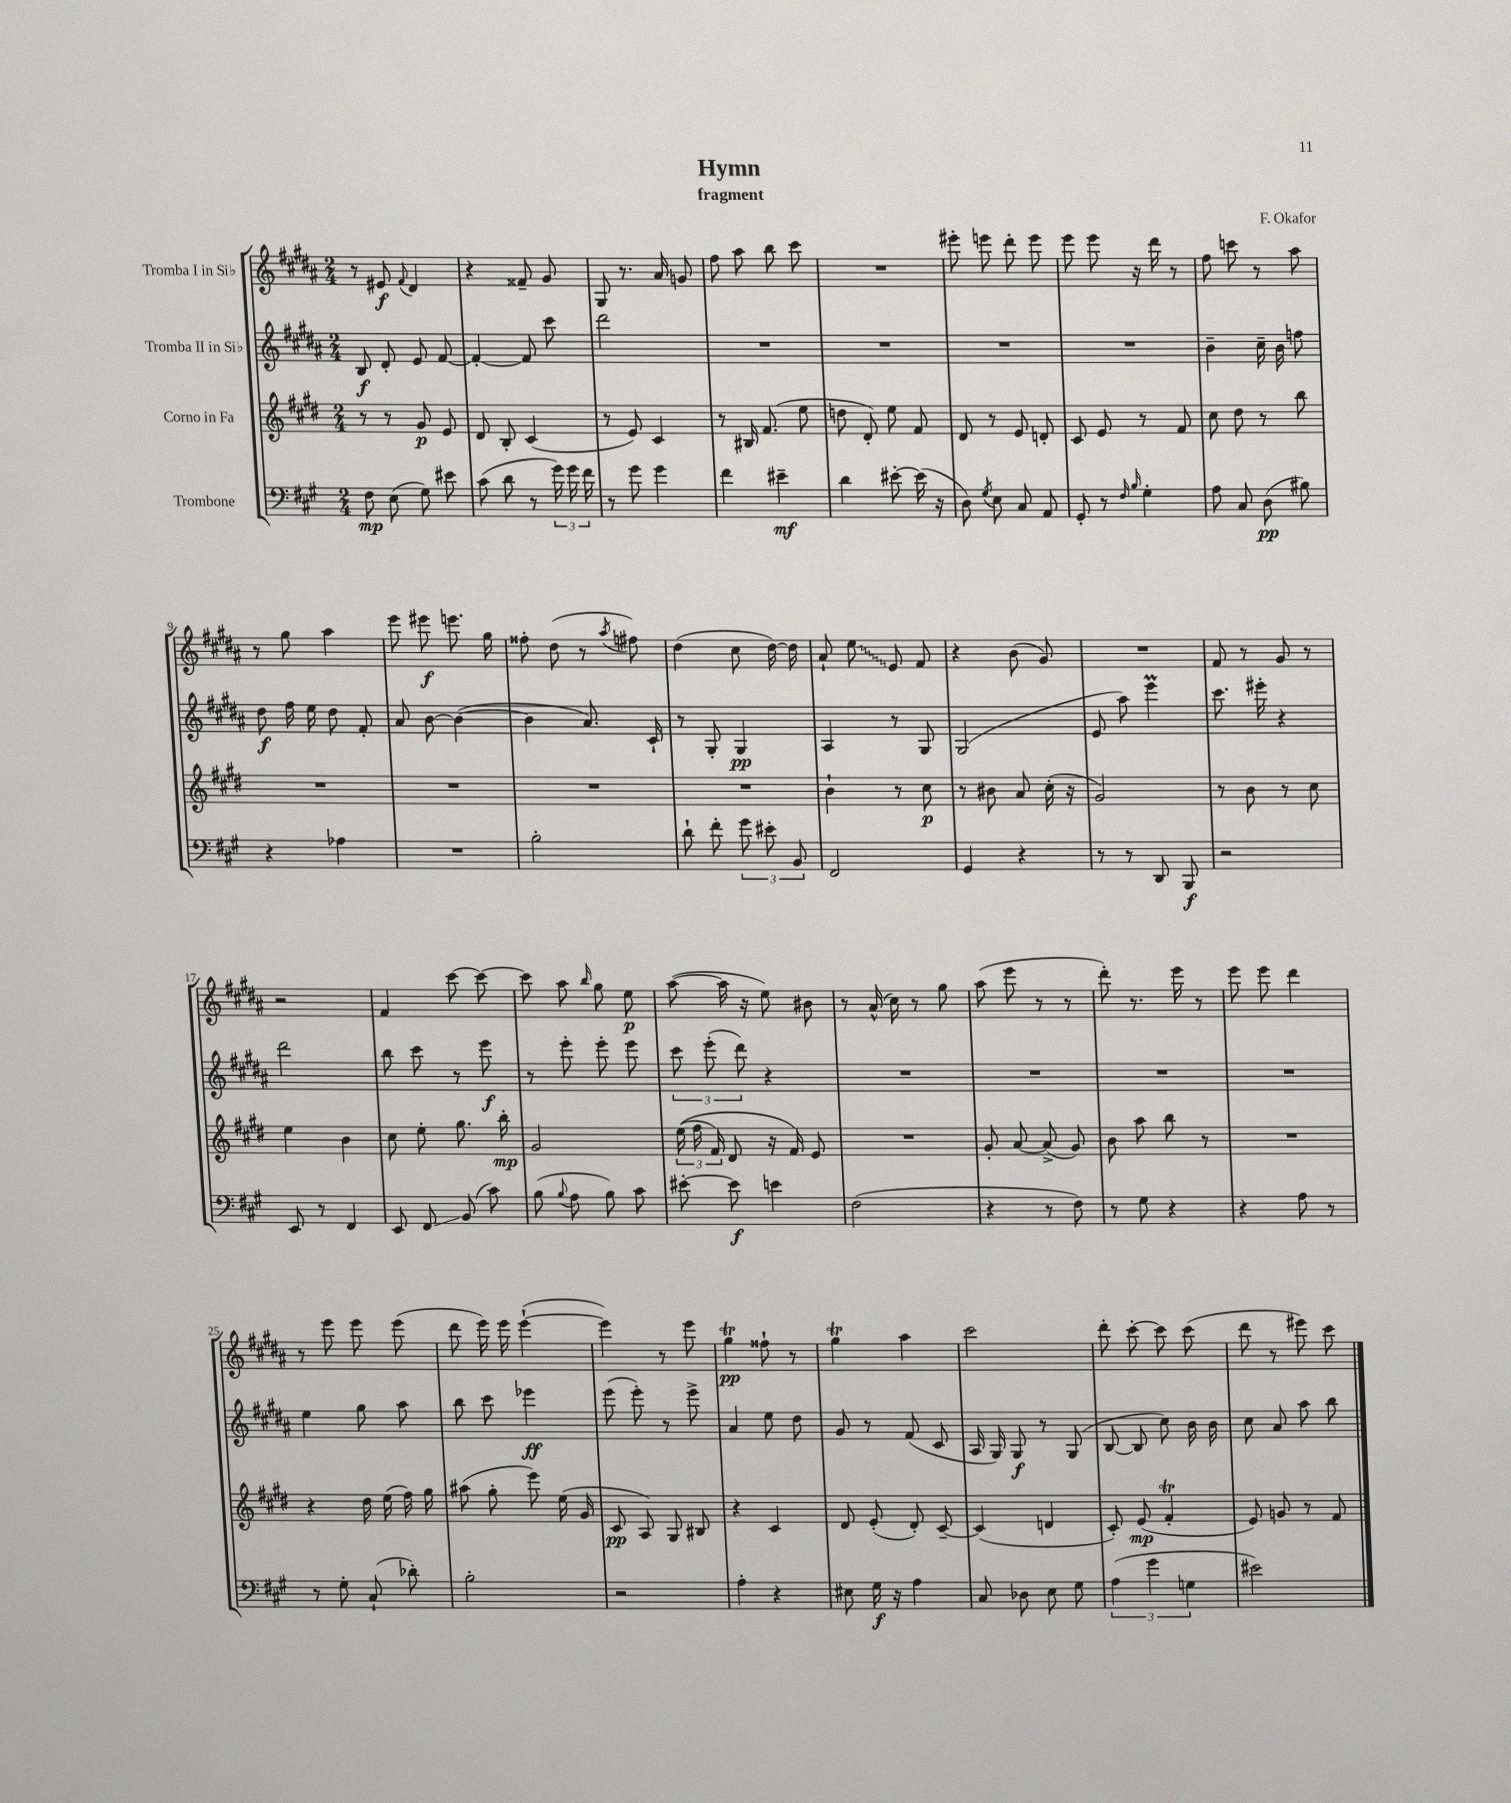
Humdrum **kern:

**kern	**kern	**kern	**kern
*staff4	*staff3	*staff2	*staff1
*clefF4	*clefG2	*clefG2	*clefG2
*k[f#c#g#]	*k[f#c#g#d#]	*k[f#c#g#d#a#]	*k[f#c#g#d#a#]
*M2/4	*M2/4	*M2/4	*M2/4
8F#	8r	8B	8r
(8E	8r	8d#'	8e#
.	.	.	8qqf#
8G#)	8g#	8e	4d#
8e#	8e	[8f#	.
=	=	=	=
(8c#	8d#	4f#'_	4r
8d	8B'	.	.
8r	(4c#	8f#]	8f##~
24g#)	.	8ccc#	8g#
24g#	.	.	.
24f#	.	.	.
=	=	=	=
8r	8r	2ddd#	8G#
8g#	8e)	.	8.r
4g#	4c#	.	.
.	.	.	16a#
.	.	.	8g
=	=	=	=
4f#	8r	2r	8ff#
.	16B#	.	8aa#
.	(8.f#	.	.
4e#~	.	.	8bb
.	8ee	.	8ccc#
=	=	=	=
4d	8dd	2r	2r
.	8d#')	.	.
[8e#'	8ee	.	.
(16e#]	8f#	.	.
16r	.	.	.
=	=	=	=
8D)	8d#	2r	8eee#'
8qG#	.	.	.
8E	8r	.	8eee
8C#	8e	.	8ddd#'
8AA	8d'	.	8eee
=	=	=	=
8GG#'	8c#	2r	8eee
8r	8e	.	8eee
16qqF#	.	.	.
16qqB	.	.	.
4G#'	8r	.	16r
.	.	.	16ddd#
.	8f#	.	8r
=	=	=	=
8A	8cc#	4b~	8ff#
8C#	8dd#	.	8ccc
(8D	8r	16cc#~	8r
.	.	16b	.
8B#)	8bb	8ff	8aa#
=	=	=	=
4r	2r	8dd#	8r
.	.	16ff#	8gg#
.	.	16ee	.
4A-	.	8dd#	4aa#
.	.	8f#'	.
=	=	=	=
2r	2r	8a#	8eee
.	.	[8b	8eee#
.	.	(4b_	8.eee
.	.	.	16gg#
=	=	=	=
2B'	2r	4b]	8ff##'
.	.	.	(8dd#
.	.	8.a#)	8r
.	.	.	8qaa#
.	.	.	8ff#)
.	.	16c#`	.
=	=	=	=
8d`	2r	8r	(4dd#
8f#'	.	8G#'	.
12g#	.	4G#	8cc#
12e#'	.	.	.
.	.	.	[16dd#)
12BB	.	.	.
.	.	.	16dd#]
=	=	=	=
2FF#	4b`	4A#	8a#`
.	.	.	8ee
.	8r	8r	8e
.	8cc#	8G#	8f#
=	=	=	=
4GG#	8r	(2G#	4r
.	8b#	.	.
4r	8a	.	(8b
.	(16cc#'	.	8g#)
.	16r	.	.
=	=	=	=
8r	2g#)	8e	2r
8r	.	8aa#)	.
8DD	.	4eee	.
8BBB	.	.	.
=	=	=	=
2r	8r	8.ccc#	8f#
.	8b	.	8r
.	.	16eee#'	.
.	8r	4r	8g#
.	8cc#	.	8r
=	=	=	=
8EE	4ee	2ddd#	2r
8r	.	.	.
4FF#	4b	.	.
=	=	=	=
8EE	8cc#	8bb	4f#
8FF#	8ee'	8ccc#	.
(8BB	8.gg#	8r	[8ccc#
8c#)	.	8eee	8ccc#_
.	16bb'	.	.
=	=	=	=
(8B	2g#	8r	8ccc#]
8qqB	.	.	.
8A	.	8eee'	8aa#
.	.	.	16qqbb
8B)	.	8eee'	8gg#
8c#	.	8eee	8ee
=	=	=	=
[8e#'	&((24ee	12ccc#	([8aa#
.	24ff#	.	.
.	24f#)	(12eee'	.
8e#]	8d#	.	16aa#]
.	.	12ddd#)	.
.	.	.	16r
4e	16r	4r	8ee)
.	16f#&)	.	.
.	8e	.	8b#
=	=	=	=
(2F#	2r	2r	8r
.	.	.	(16a#^^
.	.	.	16cc#)
.	.	.	8r
.	.	.	8gg#
=	=	=	=
4r	8g#'	2r	(8aa#
.	[8a	.	8eee
8r	(8a^]	.	8r
8F#)	8g#)	.	8r
=	=	=	=
8r	8b	2r	8ddd#')
8G#	8aa	.	8.r
4r	8bb	.	.
.	.	.	16eee
.	8r	.	8r
=	=	=	=
4r	2r	2r	8eee
.	.	.	8eee
8A	.	.	4ddd#
8r	.	.	.
=	=	=	=
8r	4r	4ee	8r
8G#'	.	.	8eee
(8C#`	16dd#	8gg#	8eee
.	(16ee	.	.
8d-')	16ff#)	8aa#	(8eee
.	16gg#	.	.
=	=	=	=
2B'	(8aa#	8bb	8ddd#
.	8gg#'	8ccc#	16eee)
.	.	.	16eee
.	8eee)	4eee-	([4eee`
.	(16ee	.	.
.	16g#	.	.
=	=	=	=
2r	8c#	(8eee	4eee])
.	8A)	8eee')	.
.	8G#	8r	8r
.	8B#	8eee^	8eee
=	=	=	=
4A'	4r	4a#	4gg#
4r	4c#	8ee	8ff##`
.	.	8dd#	8r
=	=	=	=
8E#	8d#	8g#	4gg#
16G#	(8e'	8r	.
16r	.	.	.
4A	8d#')	(8f#	4aa#
.	[8c#~	8c#	.
=	=	=	=
8C#	(4c#]	16A#	2ccc#
.	.	16G#)	.
8D-	.	8G#	.
8E	4d	8r	.
8G#	.	(8G#	.
=	=	=	=
(6A	8c#')	[8B	8ddd#'
.	(8e	8B]	[8ccc#'
6g#	.	.	.
.	4f#'	8cc#)	8ccc#]
6G	.	.	.
.	.	16b	(8ccc#
.	.	16b	.
=	=	=	=
2e#)	8e)	8cc#	8ddd#
.	8g	8a#	8r
.	8r	8aa#	8eee#)
.	8f#	8bb	8ccc#
==	==	==	==
*-	*-	*-	*-
